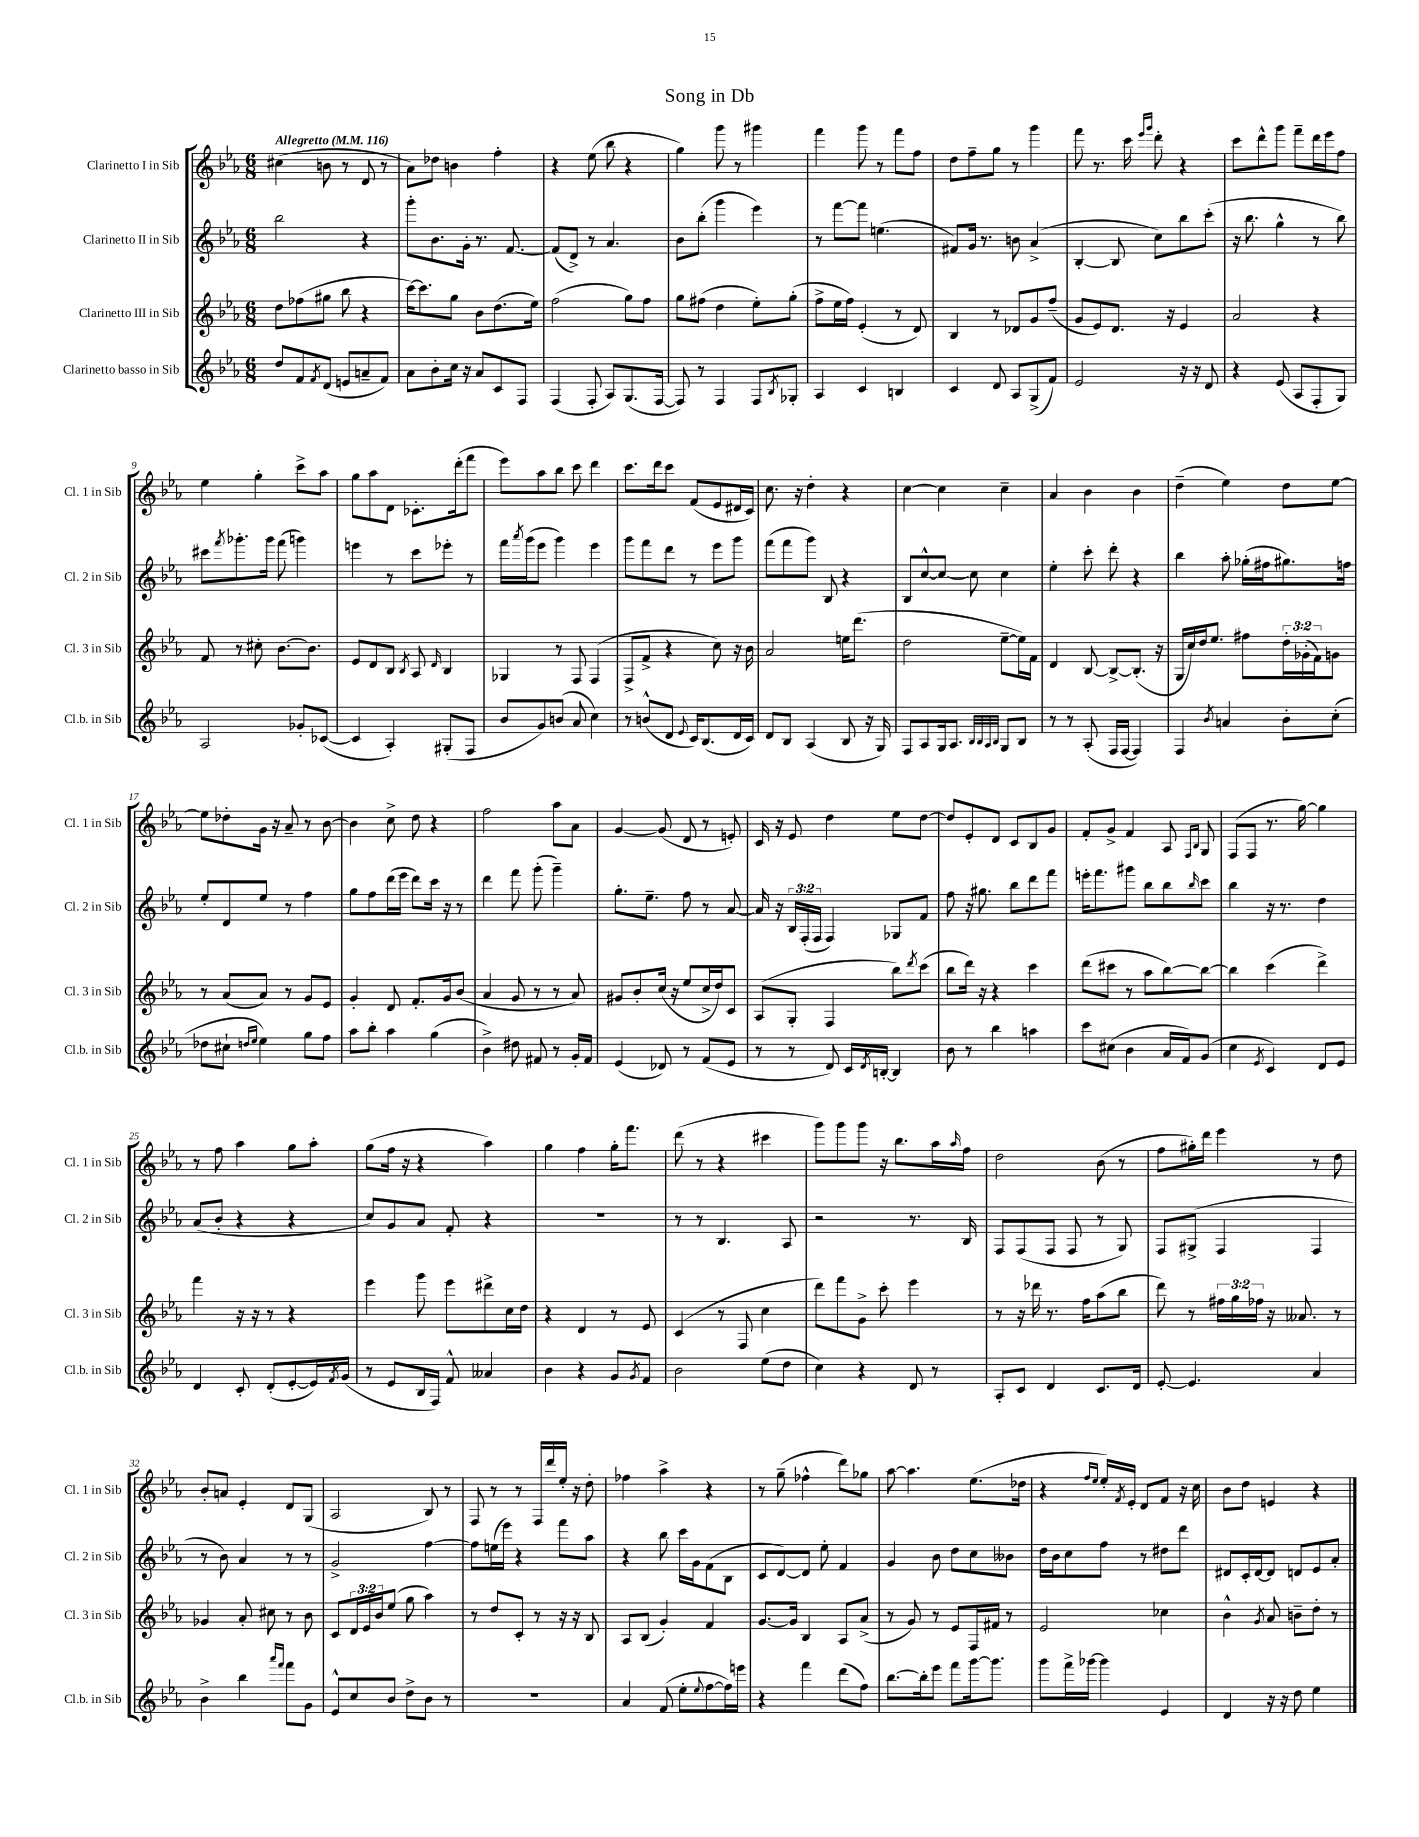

**kern	**kern	**kern	**kern
*staff4	*staff3	*staff2	*staff1
*clefG2	*clefG2	*clefG2	*clefG2
*k[b-e-a-]	*k[b-e-a-]	*k[b-e-a-]	*k[b-e-a-]
*M6/8	*M6/8	*M6/8	*M6/8
*MM116	*MM116	*MM116	*MM116
8dd/L	8dd\L	2bb-\	(4cc#\
8f/	(8ff-\	.	.
8qf/	.	.	.
(8d/J	8gg#\J	.	8b\
8e/L	8bb-\	.	8r
8a~/	4r	4r	8d/
8f/J)	.	.	8r
=	=	=	=
8a-\L	[16ccc\LK)	8ggg'\L	8a-\L)
.	8.ccc\]	.	.
8b-'\	.	8.b-\	8dd-\J
16cc\Jk	8gg\J	.	4b\
16r	.	16g'\Jk	.
8a-/L	8b-\L	8.r	.
8c/	(8.dd\	.	4ff'\
.	.	[8.f/	.
8F/J	.	.	.
.	16ee-\Jk)	.	.
=	=	=	=
(4F/	(2ff\	(8f/]L	4r
.	.	8d^/J)	.
8F'/	.	8r	(8ee-\
8A-/L)	.	4.a-/	8bb-\
(8.G/	8gg\L)	.	4r
.	8ff\J	.	.
[16F/Jk	.	.	.
=	=	=	=
8F/])	8gg\L	8b-\L	4gg\)
8r	(8ff#\J	(8bb-'\J	.
4F/	4dd\	4ggg\	8ggg\
.	.	.	8r
8F/L	8ee-'\L)	4eee-\)	4ggg#\
8qB-/	.	.	.
8G-'/J	(8gg'\J	.	.
=	=	=	=
4A-/	8ff^\L	8r	4fff\
.	16ee-\L	[8fff\L	.
.	16ff\JJ)	.	.
4c/	(4e-'/	8fff\]J	8ggg\
.	.	(4.ee\	8r
4B/	8r	.	8fff\L
.	8d/)	.	8ff\J
=	=	=	=
4c/	4B-/	8f#/L)	8dd\L
.	.	16g/Jk	8ff~\
.	.	8.r	.
8d/	8r	.	8gg\J
8A-/L	8d-/L	8b\	8r
(8G^/	8g/	(4a-^/	4ggg\
8f/J)	(8ff~/J	.	.
=	=	=	=
2e-/	8g/L	[4B-'/	8fff\
.	8e-/)	.	8.r
.	8.d/J	8B-/]	.
.	.	.	16ccc\
.	.	.	16qqeee-/LL
.	.	.	16qqggg/JJ
.	.	8cc\L)	8ddd'\
.	16r	.	.
16r	4e-/	8bb-\	4r
16r	.	.	.
8d/	.	(8ccc'\J	.
=	=	=	=
4r	2a-/	16r	8ccc\L
.	.	8.bb-\	.
.	.	.	8ddd^^\
(8e-/	.	4gg^^\	8ggg\J
8A-/L	.	.	8fff~\L
8F'/	4r	8r	16ddd\L
.	.	.	16eee-\J
8G/J)	.	8bb-\)	8ff\J
=	=	=	=
2A-/	8f/	8ccc#\L	4ee-\
.	.	8qfff/	.
.	8r	8.ggg-'\	.
.	8cc#'\	.	4gg'\
.	.	16ggg-\Jk	.
.	[8.b-\L	(8fff\	.
8g-'/L	.	4ggg\)	8ccc^\L
.	8.b-\]J	.	.
([8c-/J	.	.	8aa-\J
=	=	=	=
4c-/]	8e-/L	4eee\	8gg\L
.	8d/	.	8aa-\
4A-'/)	8B-/J	8r	8d\J
.	8qB-/	.	.
.	8A-/	8ccc\L	8.c-'\L
.	16qqd/	.	.
(8G#'/L	4B-/	8eee-'\J	.
.	.	.	(16ddd'\k
8F/J	.	8r	8fff\J
=	=	=	=
8b-/L	4G-/	16fff\LL	8eee-\L)
.	.	8qaaa-/	.
.	.	(16ggg\J	.
8g/)	.	8eee-\J	8aa-\
(8b/J	8r	4ggg\)	8bb-\J
8a-/	8F/	.	8ccc\
4cc\)	(4F/	4eee-\	4ddd\
=	=	=	=
8r	8F^/L	8ggg\L	8.ccc\L
(8b^^/L	8f^/J	8fff\	.
.	.	.	16ddd\k
8d/J	4r	8ddd\J	8ccc\J
8qqe-/	.	.	.
16c/LK)	.	8r	(8f/L
(8.B-/	.	.	.
.	8cc\)	8eee-\L	8e-/
16d/L	16r	8ggg\J	16d#/L
16c/JJ)	16b-\	.	16c/JJ)
=	=	=	=
8d/L	2a-/	(8fff\L	8.cc\
8B-/J	.	8fff\	.
.	.	.	16r
(4A-/	.	8ggg\J)	4dd'\
.	.	8B-/	.
8B-/	16ee\LK	4r	4r
.	(8.ddd\J	.	.
16r	.	.	.
16G/)	.	.	.
=	=	=	=
8F/L	2dd\	8B-/L	[4cc\
8A-/	.	[8cc^^/	.
16G/k	.	8cc/_J	4cc\]
8.A-/J	.	.	.
.	.	8cc\]	.
32qqB-/LLL	.	.	.
32qqB-/	.	.	.
32qqA-/	.	.	.
32qqB-/JJJ	.	.	.
8G/L	[8ee-~\L	4cc\	4cc~\
8B-/J	16ee-\]L)	.	.
.	16f\JJ	.	.
=	=	=	=
8r	4d/	4ee-'\	4a-/
8r	.	.	.
(8A-'/	[8B-/	8ccc'\	4b-\
16F/LL	8B-^/_L	8ddd'\	.
[16F/JJ	.	.	.
4F/])	(8.B-'/]J	4r	4b-\
.	16r	.	.
=	=	=	=
4F/	16G/LL	4bb-\	(4dd~\
.	16cc/)	.	.
.	16dd/J	.	.
.	8.ee-/J	.	.
8qb-/	.	.	.
4a/	.	8aa-'\	4ee-\)
.	8ff#\L	(16gg-'\LL	.
.	.	16ff#\J	.
8b-'\L	24dd'\L	8.gg#\)	8dd\L
.	(24g-'\	.	.
.	24f\J)	.	.
(8cc'\J	8g\J	.	[8ee-\J
.	.	16ff\Jk	.
=	=	=	=
8dd-\L	8r	8ee-'/L	8ee-\]L
8cc#`\J	(8a-/L	8d/	8dd-'\
16qqdd/LL	.	.	.
16qqee-/JJ	.	.	.
4ee-\)	8a-/J)	8ee-/J	16g\Jk
.	.	.	16r
.	8r	8r	8a-~/
8gg\L	8g/L	4ff\	8r
8ff\J	8e-/J	.	[8b-\
=	=	=	=
8aa-\L	4g'/	8gg\L	4b-\]
8bb-'\J	.	8ff\	.
4aa-\	8d/	(16ddd\L	8cc^\
.	.	16eee-\JJ	.
.	8.f'/L	8ddd\L)	8dd\
(4gg\	.	16ccc\Jk	4r
.	16g/k	16r	.
.	(8b-/J	8r	.
=	=	=	=
4b-^\)	4a-/	4ddd\	2ff\
8dd#\	8g/	8fff\	.
8f#/	8r	(8ggg'\	.
8r	8r	4ggg~\)	8aa-\L
16g'/LL	8a-/)	.	8a-\J
16f#/JJ	.	.	.
=	=	=	=
(4e-/	8g#/L	8.gg'\L	[4g/
.	8b-'/	.	.
.	.	8.ee-~\J	.
8d-/)	(16cc/Jk	.	(8g/]
.	16r	.	.
8r	8ee-/L	8ff\	8d/
(8f/L	16cc^/L	8r	8r
.	16dd/J)	.	.
8e-/J	8c/J	[8a-/	8e'/)
=	=	=	=
8r	(8A-/L	16a-/]	16c/
.	.	16r	16r
8r	8G'/J	24B-/LL	8e-/
.	.	(24F'/	.
.	.	24F/JJ	.
8d/)	4F/	4F/)	4dd\
16c/LL	.	.	.
8qd/	.	.	.
[16B'/JJ	.	.	.
4B/]	8bb-\L)	8G-/L	8ee-\L
.	8qddd/	.	.
.	(8ccc\J	8f/J	[8dd\J
=	=	=	=
8b-\	8bb-\L	8ff\	8dd/]L
8r	16ddd\Jk)	16r	8e-'/
.	16r	8.gg#\	.
4bb-\	4r	.	8d/J
.	.	8bb-\L	8c/L
4aa\	4ccc\	8ddd\	8B-/
.	.	8fff\J	8g/J
=	=	=	=
8ccc\L	(8ddd\L	16eee'\LK	8f'/L
.	.	8.fff\	.
(8cc#\J	8ccc#\J	.	8g^/J
4b-\	8r	8ggg#\J	4f/
.	8aa-\L	8bb-\L	.
16a-/LL	[8bb-\)	8bb-\	8A-/
16f/J)	.	.	.
.	.	.	16qqF/LL
.	.	16qqbb-/	16qqB-/JJ
(8g/J	8bb-\_J	8ccc\J	8G/
=	=	=	=
4cc\	4bb-\]	4bb-\	(8F/L
.	.	.	8F/J
8qe-/	.	.	.
4c/)	(4ccc\	16r	8.r
.	.	8.r	.
.	.	.	[16gg\)
8d/L	4ddd^\)	4dd\	4gg\]
8e-/J	.	.	.
=	=	=	=
4d/	4fff\	(8a-/L	8r
.	.	8b-'/J	8ff\
8c'/	16r	4r	4aa-\
.	16r	.	.
(8d'/L	8r	.	.
[8e-'/	4r	4r	8gg\L
16e-/]L)	.	.	8aa-'\J
8qf/	.	.	.
(16g/JJ	.	.	.
=	=	=	=
8r	4eee-\	8cc/L)	(8gg\L
8e-/L	.	8g/	16ff\Jk
.	.	.	16r
16B-/L	8ggg\	8a-/J	4r
16F/JJ)	.	.	.
8f^^/	8eee-\L	8f'/	.
4a--/	8ddd#^\	4r	4aa-\)
.	16cc\L	.	.
.	16dd\JJ	.	.
=	=	=	=
4b-\	4r	2.r	4gg\
4r	4d/	.	4ff\
8g/L	8r	.	16gg'\LK
.	.	.	8.fff\J
8qg/	.	.	.
8f/J	8e-/	.	.
=	=	=	=
2b-\	(4c/	8r	(8ddd\
.	.	8r	8r
.	8r	4.B-/	4r
.	8F/	.	.
(8ee-\L	4cc\	.	4ccc#\
8dd\J	.	8A-/	.
=	=	=	=
4cc\)	8ddd\L)	2r	8ggg\L)
.	8fff\	.	8ggg\
4r	8g^\J	.	8ggg\J
.	8ccc'\	.	16r
.	.	.	8.bb-\L
8d/	4eee-\	8.r	.
8r	.	.	16aa-\L
.	.	.	16qqaa-/
.	.	16B-/	16ff\JJ
=	=	=	=
8A-'/L	8r	8F/L	2dd\
8c/J	16r	(8F/	.
.	16ddd-\	.	.
4d/	8.r	8F/J	.
.	.	8F/	.
.	16ff\LK	.	.
8.c/L	(8aa-\	8r	(8b-\
.	8bb-\J	8G/)	8r
16d/Jk	.	.	.
=	=	=	=
[8e-'/	8ddd\)	8F/L	8ff\L
4.e-/]	8r	(8G#^/J	16gg#'\L)
.	.	.	16ddd\JJ
.	24ff#\LL	4F/	4eee-\
.	24gg\	.	.
.	24ff-\JJ	.	.
.	16r	.	.
.	8.a--/	.	.
4a-/	.	4F/	8r
.	8r	.	8dd\
=	=	=	=
4b-^\	4g-/	8r	8b-'/L
.	.	8b-\)	8a/J
4bb-\	8a-'/	4a-/	4e-'/
.	8cc#\	.	.
16qqaaa-/LL	.	.	.
16qqfff/JJ	.	.	.
8fff\L	8r	8r	8d/L
8g\J	8b-\	8r	(8G/J
=	=	=	=
8e-^^/L	8c/L	2g^/	2A-/
8cc/	24d/L	.	.
.	24e-/	.	.
.	24b-/J	.	.
8b-/J	(8ee-/J	.	.
8dd^\L	8gg\	.	.
8b-\J	4aa-\)	[4ff\	8B-/)
8r	.	.	8r
=	=	=	=
2.r	8r	8ff\]L	8F/
.	8dd/L	(16ee\L	8r
.	.	16eee-\JJ)	.
.	8c'/J	4r	8r
.	8r	.	16F/LL
.	.	.	16ddd/
.	16r	8fff\L	16ee-'/JJ
.	16r	.	16r
.	8B-/	8aa-\J	8dd'\
=	=	=	=
4a-/	8A-/L	4r	4ff-\
.	(8B-/J	.	.
(8f/	4g'/)	8bb-\	4aa-^\
8ee-'\L	.	16ccc\LL	.
.	.	16g\J	.
8qqee-/	.	.	.
[8ff\	4f/	(8f\	4r
16ff\]L)	.	8B-\J	.
16eee\JJ	.	.	.
=	=	=	=
4r	[8.g/L	8c/L	8r
.	.	[8d/)	(8gg~\
.	16g/]Jk	.	.
4fff\	4B-/	8d/]J	4ff-^^\
.	.	8ee-'\	.
(8ddd\L	8A-/L	4f/	8ddd\L)
8ff\J)	(8a-^/J	.	8gg-\J
=	=	=	=
[8.bb-\L	8r	4g/	[8aa-\
.	8g/)	.	4.aa-\]
16bb-'\]k	.	.	.
8eee-\J	8r	8b-\	.
8fff\L	8e-/L	8dd\L	.
[16ggg\k	16F/L	8cc\	(8.ee-\L
8.ggg\]J	16f#/JJ	.	.
.	8r	8b--\J	.
.	.	.	16dd-\Jk
=	=	=	=
8ggg\L	2e-/	16dd\LL	4r
.	.	16b-\J	.
16fff^\L	.	8cc\	.
[16ggg-\JJ	.	.	.
.	.	.	16qqff/LL
.	.	.	16qqee-/JJ
4ggg-\]	.	8ff\J	16ee-'/LL)
.	.	.	8qf/
.	.	.	16e-'/JJ
.	.	8r	8d/L
4e-/	4cc-\	8dd#\L	8f/J
.	.	8ddd\J	16r
.	.	.	16cc\
=	=	=	=
4d/	4b-^^\	8d#/L	8b-\L
.	.	16c'/L	8dd\J
.	.	[16d#/J	.
.	8qg/	.	.
16r	8a-/	8d#/]J	4e/
16r	.	.	.
8dd\	8b~\L	8d/L	.
4ee-\	8dd'\J	8e-/	4r
.	8r	8a-'/J	.
==	==	==	==
*-	*-	*-	*-
